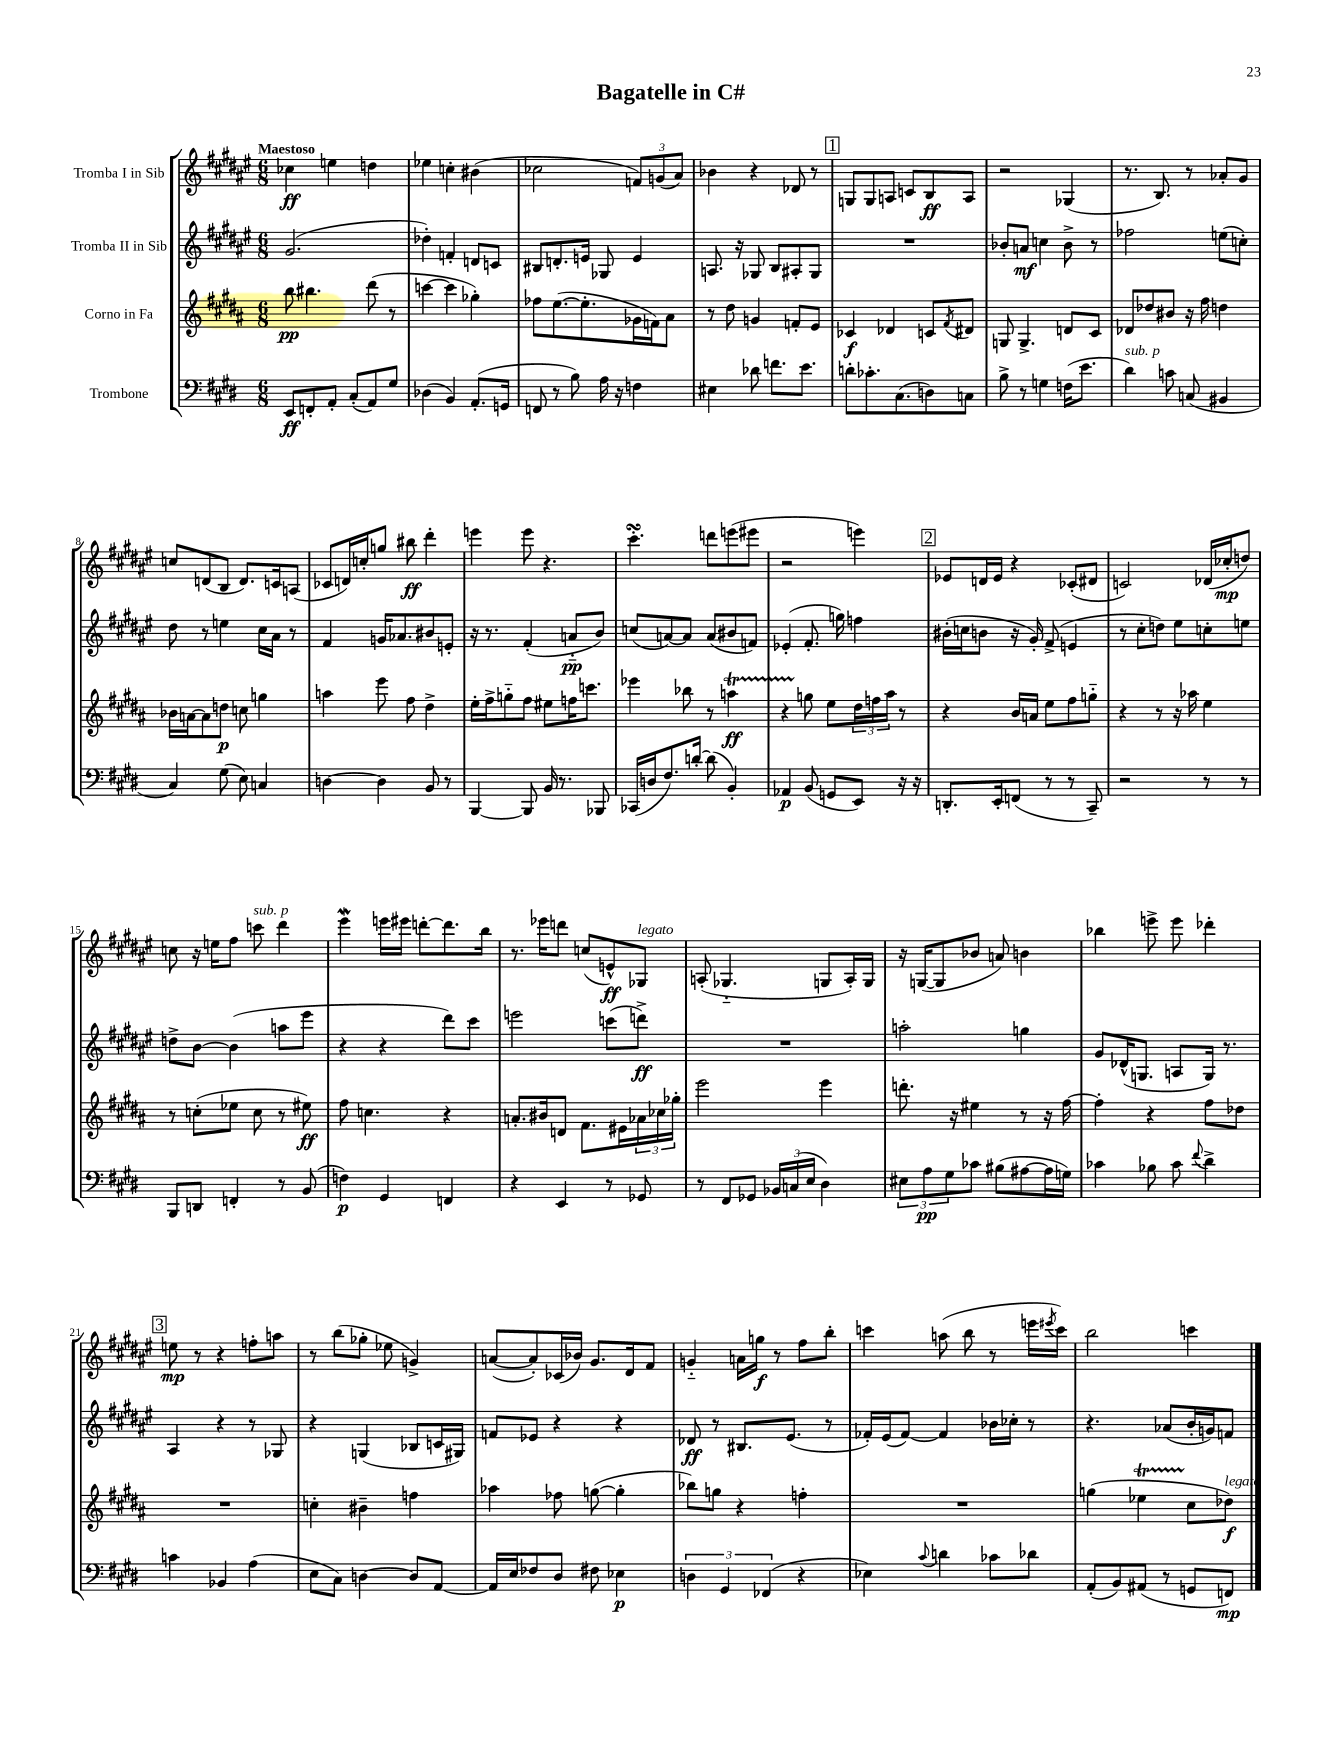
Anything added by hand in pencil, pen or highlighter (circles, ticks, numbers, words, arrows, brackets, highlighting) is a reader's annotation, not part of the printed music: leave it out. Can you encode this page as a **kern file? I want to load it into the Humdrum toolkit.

**kern	**kern	**kern	**kern
*staff4	*staff3	*staff2	*staff1
*clefF4	*clefG2	*clefG2	*clefG2
*k[f#c#g#d#]	*k[f#c#g#d#a#]	*k[f#c#g#d#a#e#]	*k[f#c#g#d#a#e#]
*M6/8	*M6/8	*M6/8	*M6/8
8EE/L	8bb\	(2.g#/	4cc-\
8FF'/	4.bb#\	.	.
8AA'/J	.	.	4ee\
(8C#'/L	.	.	.
8AA/)	(8ddd#\	.	4dd\
8G#/J	8r	.	.
=	=	=	=
(4D-\	[4ccc\	4dd-'\)	4ee-\
4BB/)	4ccc\]	4f'/	4cc'\
(8.AA'/L	4gg-'\)	8d/L	(4b#\
.	.	8c/J	.
16GG/Jk	.	.	.
=	=	=	=
8FF/	8ff-\L	8B#/L	2cc-\
8r	([8.ee\	8.d'/	.
8B\)	.	.	.
.	8.ee'\]	16e/Jk	.
16A\	.	8G-/	.
16r	.	.	.
4F\	16g-\L	4e/	12f/L)
.	16f\J)	.	.
.	.	.	(12g/
.	8a#\J	.	.
.	.	.	12a#/J)
=	=	=	=
4E#\	8r	8.A/	4b-\
.	8dd#\	.	.
.	.	16r	.
8d-\	4g/	8G-/	4r
8.f\L	.	8B/L	.
.	8f'/L	8A#'/	8d-/
8.e\J	.	.	.
.	8e/J	8G-/J	8r
=	=	=	=
8d'\L	4c-/	2.r	8G/L
8.c-'\	.	.	8G/
.	4d-/	.	8A/J
(8.C#\	.	.	.
.	.	.	8c/L
8D\)	8c/L	.	8B/
.	8qf#/	.	.
8C\J	8d#/J	.	8A/J
=	=	=	=
8B^\	8G/	8b-'/L	2r
8r	4.G^/	8a/J	.
4G\	.	4cc\	.
(16F\LK	8d/L	8b-^\	(4G-/
8.e\J	.	.	.
.	8c#/J	8r	.
=	=	=	=
4d#\)	8d-/L	2ff-\	8.r
.	8dd-/	.	.
.	.	.	8.B/)
8c\	8b#/J	.	.
(8C/	16r	.	8r
.	16ff#\	.	.
4BB#/	4dd\	(8ee\L	8a-'/L
.	.	8cc'\J)	8g#/J
=	=	=	=
4C#/)	16b-\LL	8dd#\	8cc/L
.	[16a\J	.	.
.	8a\]	8r	(8d/
(8G#\	8dd\J	4ee\	8B/J
8E\)	8cc\	.	8.d/L)
4C/	4gg\	16cc#\LL	.
.	.	16a#\JJ	16c/k
.	.	8r	(8A/J
=	=	=	=
[4D\	4aa\	4f#/	8c-/L
.	.	.	16d/L)
.	.	.	16cc'/J
4D\]	8eee\	16g/LK	8gg/J
.	.	8.a-/	.
.	8ff#\	.	8bb#\
8BB/	4dd#^\	8b#/	4ddd#'\
8r	.	8e'/J	.
=	=	=	=
[4BBB/	16ee'\LL	16r	4eee\
.	16ff#^\J	8.r	.
.	8gg'~\	.	.
8BBB/]	8ff#\J	(4f#'/	8eee\
16BB/	8ee#\L	.	4.r
8.r	.	.	.
.	16ff\K	8a'~/L	.
.	8.ccc\J	.	.
8BBB-/	.	8b/J)	.
=	=	=	=
(16CC-/LL	4eee-\	(8cc/L	4.ccc#'\
16D/J	.	.	.
8.F#/)	.	[8a/)	.
.	8bb-\	8a/]J	.
[16d'/Jk	.	.	.
(8d\]	8r	(8a/L	8ddd\L
4BB'/)	4aa\	8b#/	(8eee\
.	.	8f/J)	8eee#\J
=	=	=	=
4AA-/	4r	(4e-'/	2r
(8BB/	8gg\	8.f#'/	.
8GG/L	8ee\L	.	.
.	.	16gg\)	.
8EE/J)	24dd#\L	4ff\	4eee\)
.	24ff\	.	.
.	24aa#\JJ	.	.
16r	8r	.	.
16r	.	.	.
=	=	=	=
8.DD'/L	4r	(16b#'\LL	8e-/L
.	.	16cc\J	.
.	.	8b\J	16d/L
16EE'/k	.	.	16e-/JJ
(8FF/J	16b/LL	16r	4r
.	16a/JJ	16g#'/)	.
8r	8ee\L	(8f#^/	.
8r	8ff#\	4e/	(8c-'/L
8CC#~/)	8gg'~\J	.	8d#/J
=	=	=	=
2r	4r	8r	2c/)
.	.	8cc#'\L	.
.	8r	8dd\J)	.
.	16r	8ee#\L	.
.	16aa-\	.	.
8r	4ee\	8cc'\	(16d-/LL
.	.	.	16cc-'/J
8r	.	8ee\J	8dd/J)
=	=	=	=
8BBB/L	8r	8dd^\L	8cc\
8DD/J	(8cc'\L	[8b\J	16r
.	.	.	16ee\LK
4FF'/	8ee-\J	(4b\]	8ff#\J
.	8cc\	.	8ccc\
8r	8r	8aa\L	4ddd#\
(8BB/	8ee#\)	8eee#\J	.
=	=	=	=
4F\)	8ff#\	4r	4eee#\
.	4.cc\	.	.
4GG#/	.	4r	16eee\LL
.	.	.	16eee#\JJ
.	.	.	[8ddd'\L
4FF/	4r	8ddd#\L)	8.ddd\]
.	.	8ccc#\J	.
.	.	.	16bb\Jk
=	=	=	=
4r	8.a'/L	2eee\	8.r
.	16b#/k	.	16eee-\LK
4EE/	8d/J	.	8ddd\J
.	8.f#\L	.	(8cc/L
8r	.	(8ccc\L	8e^^/)
.	16e#\L	.	.
8GG-/	24a-\	8ddd^\J)	8G-/J
.	24cc-\	.	.
.	24gg-'\JJ	.	.
=	=	=	=
8r	2eee\	2.r	(8A'/
8FF#/L	.	.	4.G-'~/
8GG-/J	.	.	.
24BB-/LL	.	.	.
(24C/	.	.	.
24E/JJ	.	.	.
4D#\)	4eee\	.	8G/L
.	.	.	16A'/L)
.	.	.	16G/JJ
=	=	=	=
12E#\L	8.ddd'\	2aa'\	16r
.	.	.	([16G/LK
12A\	.	.	.
.	.	.	8G/]
12G#\	.	.	.
.	16r	.	.
8c-\J	4ee#\	.	8b-/J
(8B#\L	.	.	8a/)
[8A#\	8r	4gg\	4b\
16A#\]L	16r	.	.
16G\JJ)	[16ff#\	.	.
=	=	=	=
4c-\	4ff#'\]	8g#/L	4bb-\
.	.	(16d-^^/K	.
.	.	8.G/J	.
8B-\	4r	.	8eee^\
8c-\	.	8A/L	8eee\
8qqf#/	.	.	.
4d#^\	8ff#\L	16G/Jk)	4ddd-'\
.	.	8.r	.
.	8dd-\J	.	.
=	=	=	=
4c\	2.r	4A#/	8ee\
.	.	.	8r
4BB-/	.	4r	4r
(4A\	.	8r	8ff'\L
.	.	8G-/	8aa\J
=	=	=	=
8E\L	4cc'\	4r	8r
8C#\J)	.	.	(8bb\L
[4D\	4b#~\	(4G/	8gg-'\J
.	.	.	8ee-\
8D/]L	4ff\	8B-/L	4g^/)
[8AA/J	.	16c/L	.
.	.	16G#/JJ)	.
=	=	=	=
16AA/]LL	4aa-\	8f/L	([8a/L
16E/J	.	.	.
8F-/	.	8e-/J	8a'/])
8D#/J	8ff-\	4r	(16c-/L
.	.	.	16b-/JJ)
8F#\	([8gg\	.	8.g#/L
4E-\	4gg'\]	4r	.
.	.	.	16d#/k
.	.	.	8f#/J
=	=	=	=
6D\	8bb-\L)	8d-/	4g'~/
.	8gg\J	8r	.
6GG#/	.	.	.
.	4r	8.B#/L	16a\LL
.	.	.	16gg\JJ
(6FF-/	.	.	.
.	.	.	8r
.	.	(8.e#/J	.
4r	4ff'\	.	8ff#\L
.	.	8r	8bb'\J
=	=	=	=
4E-\)	2.r	16f-'/LL)	4ccc\
.	.	(16e#/J	.
.	.	[8f-/J)	.
8qqc#/	.	.	.
4d\	.	4f-/]	(8aa\
.	.	.	8bb\
8c-\L	.	16b-\LL	8r
.	.	16cc-'\JJ	.
8d-\J	.	8r	16eee\LL
.	.	.	8qeee#/
.	.	.	16ccc\JJ)
=	=	=	=
(8AA'/L	(4gg\	4.r	2bb\
8BB/)	.	.	.
(8AA#/J	4ee-\	.	.
8r	.	(8a-/L	.
8GG/L	8cc#\L	16b'/L	4ccc\
.	.	16g/J)	.
8FF/J)	8dd-\J)	8f/J	.
==	==	==	==
*-	*-	*-	*-
